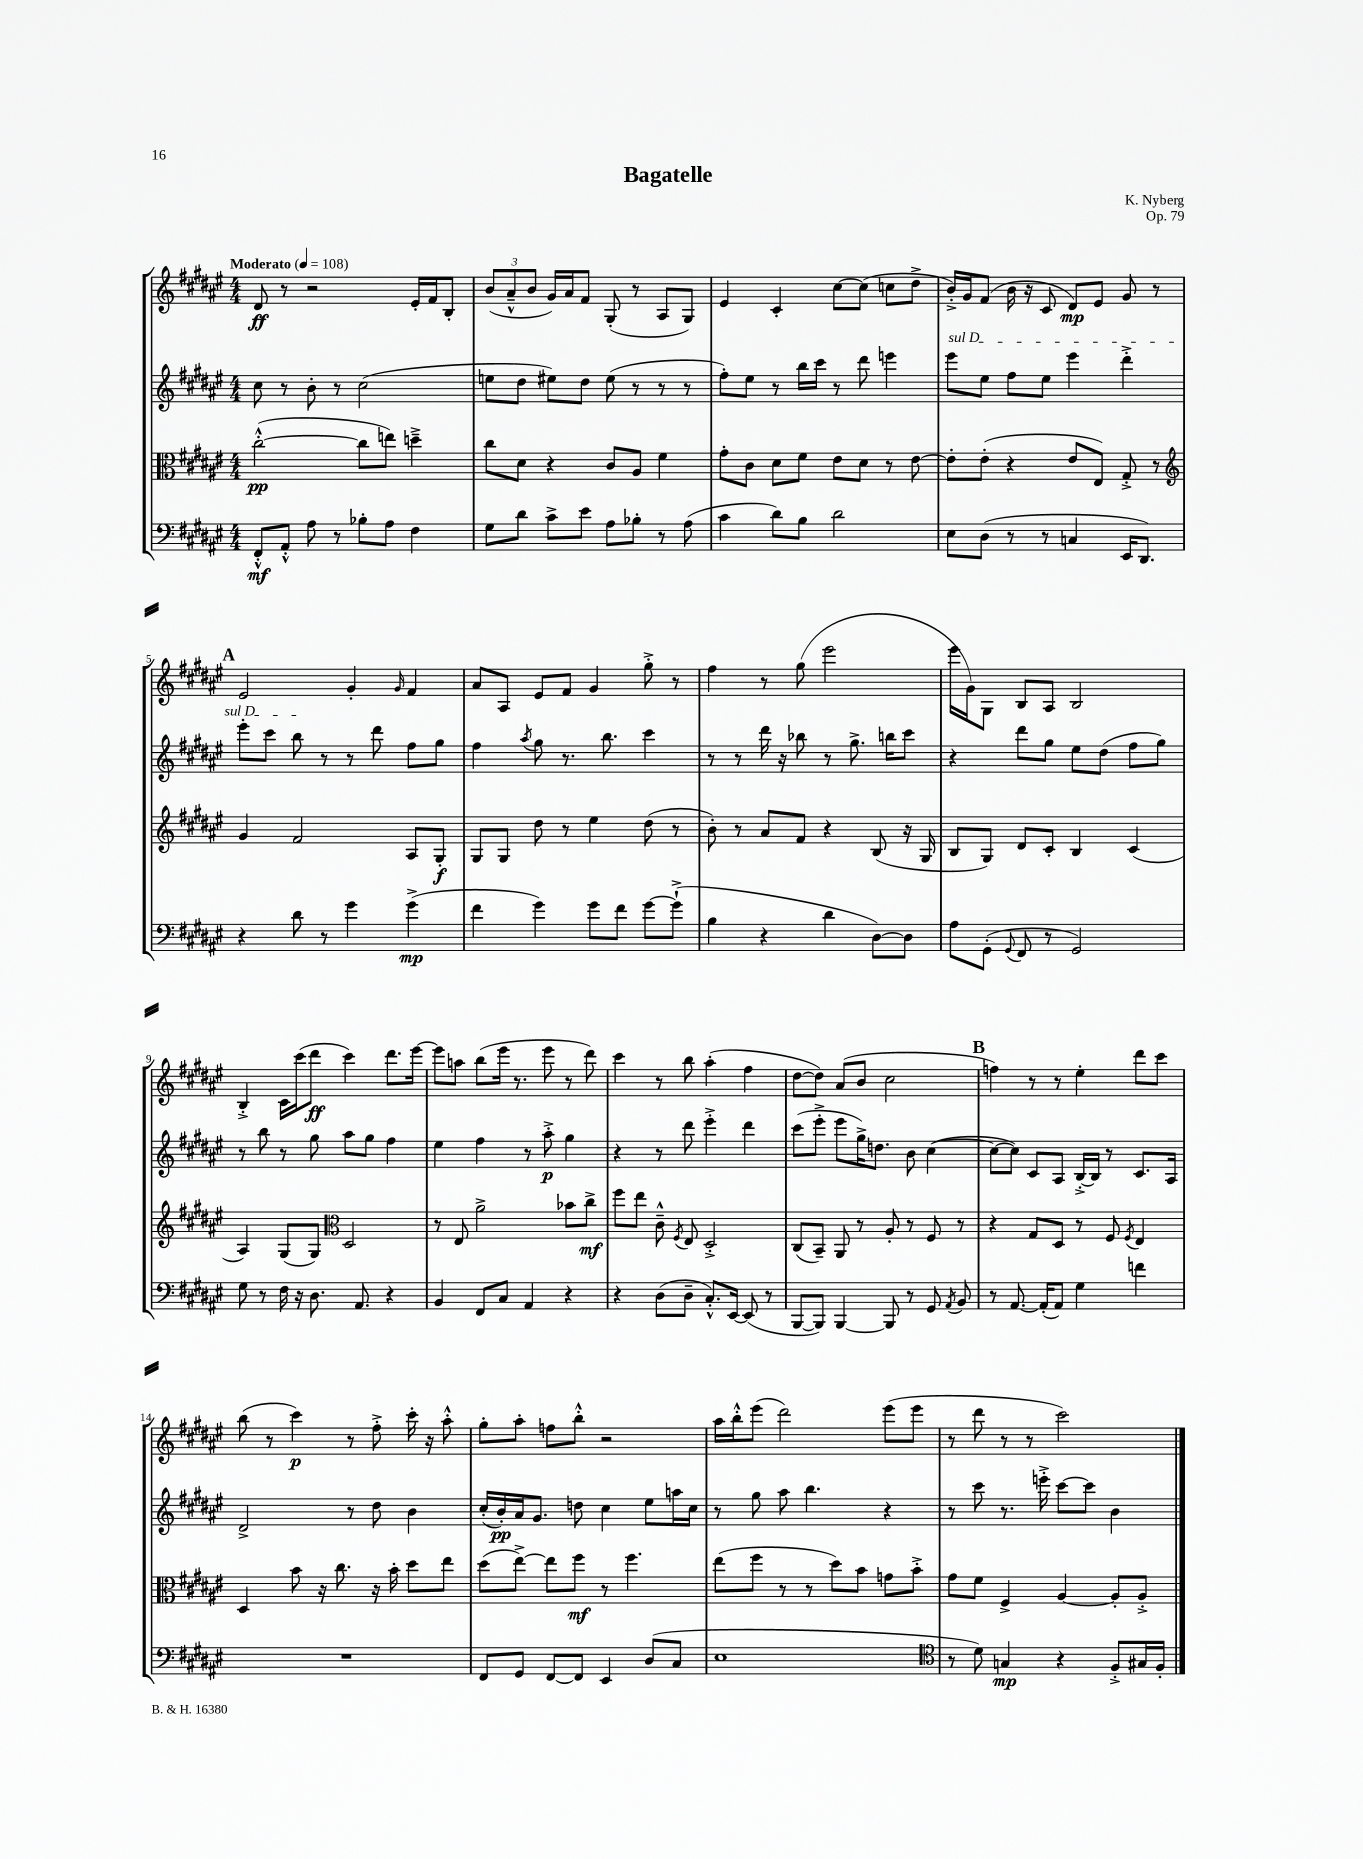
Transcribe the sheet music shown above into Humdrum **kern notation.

**kern	**kern	**kern	**kern
*staff4	*staff3	*staff2	*staff1
*clefF4	*clefC3	*clefG2	*clefG2
*k[f#c#g#d#a#e#]	*k[f#c#g#d#a#e#]	*k[f#c#g#d#a#e#]	*k[f#c#g#d#a#e#]
*M4/4	*M4/4	*M4/4	*M4/4
*MM108	*MM108	*MM108	*MM108
8FF#'^^	([2cc#'^^	8cc#	8d#
8AA#'^^	.	8r	8r
8A#	.	8b'	2r
8r	.	8r	.
8B-'	8cc#]	(2cc#	.
8A#	8ee)	.	.
4F#	4dd~^	.	16e#'
.	.	.	16f#
.	.	.	8B'
=	=	=	=
8G#	8cc#	8ee	(12b
.	.	.	12a#~^^
8d#	8d#	8dd#	.
.	.	.	12b
8c#^	4r	8ee#)	16g#)
.	.	.	16a#
8e#	.	8dd#	8f#
8A#	8c#	(8ee#	(8G#'
8B-'	8A#	8r	8r
8r	4f#	8r	8A#
(8A#	.	8r	8G#)
=	=	=	=
4c#	8g#'	8ff#')	4e#
.	8c#	8ee#	.
8d#)	8d#	8r	4c#'
8B	8f#	16bb	.
.	.	16ccc#	.
2d#	8e#	8r	[8cc#
.	8d#	8ddd#	(8cc#]
.	8r	4eee	8cc
.	[8e#	.	8dd#^
=	=	=	=
8E#	8e#']	8eee#	16b'^)
.	.	.	16g#
(8D#	(8e#'	8ee#	(8f#
8r	4r	8ff#	16b
.	.	.	16r
8r	.	8ee#	8c#
4C	8e#	4eee#	8d#)
.	8E#)	.	8e#
16EE#	8G#'^	4ddd#'^	8g#
8.DD#)	.	.	.
.	8r	.	8r
=	=	=	=
*	*clefG2	*	*
4r	4g#	8eee#'	2e#
.	.	8ccc#	.
8d#	2f#	8bb	.
8r	.	8r	.
4g#	.	8r	4g#'
.	.	8ddd#	.
.	.	.	16qqg#
(4g#^	8A#	8ff#	4f#
.	8G#'	8gg#	.
=	=	=	=
4f#	8G#	4ff#	8a#
.	8G#	.	8A#
.	.	8qaa#	.
4g#)	8dd#	8gg#	8e#
.	8r	8.r	8f#
8g#	4ee#	.	4g#
.	.	8.bb	.
8f#	.	.	.
[8g#	(8dd#	4ccc#	8gg#'^
(8g#`^]	8r	.	8r
=	=	=	=
4B	8b')	8r	4ff#
.	8r	8r	.
4r	8a#	16ddd#	8r
.	.	16r	.
.	8f#	8bb-	(8gg#
4d#	4r	8r	2eee#
.	.	8.gg#^	.
[8D#)	(8B	.	.
.	.	16bb	.
8D#]	16r	8ccc#	.
.	16G#	.	.
=	=	=	=
8A#	8B	4r	16eee#
.	.	.	16g#)
(8GG#'	8G#)	.	8G#
8qqGG#	.	.	.
8FF#	8d#	8ddd#	8B
8r	8c#'	8gg#	8A#
2GG#)	4B	8ee#	2B
.	.	(8dd#	.
.	(4c#	8ff#	.
.	.	8gg#)	.
=	=	=	=
8G#	4A#)	8r	4B'^
8r	.	8bb	.
16F#	(8G#	8r	16c#
16r	.	.	(16ccc#
8.D#	8G#)	8gg#	8ddd#
*	*clefC3	*	*
.	2D#	8aa#	4ccc#)
8.AA#	.	.	.
.	.	8gg#	.
4r	.	4ff#	8.ddd#
.	.	.	[16eee#
=	=	=	=
4BB	8r	4ee#	8eee#]
.	8E#	.	8aa
8FF#	2a#^	4ff#	(8bb
8C#	.	.	16eee#
.	.	.	8.r
4AA#	.	8r	.
.	.	8aa#'^	8eee#
4r	8b-	4gg#	8r
.	8cc#^	.	8ddd#)
=	=	=	=
4r	8ff#	4r	4ccc#
.	8ee#	.	.
(8D#	8c#~^^	8r	8r
.	8qF#	.	.
8D#~	8E#	8ddd#	8bb
8.C#'^^)	2D#'^	4eee#'^	(4aa#'
[16EE#	.	.	.
(8EE#]	.	4ddd#	4ff#
8r	.	.	.
=	=	=	=
[8BBB	(8C#	(8ccc#	[8dd#
8BBB])	8BB~)	8eee#'^	8dd#])
[4BBB	8AA#	8eee#	(8a#
.	8r	16gg#^)	8b
.	.	8.dd	.
8BBB]	8A#'	.	2cc#
8r	8r	8b	.
8GG#	8F#	([4cc#	.
8qAA#	.	.	.
8BB	8r	.	.
=	=	=	=
8r	4r	8cc#_	4ff)
[8.AA#	.	8cc#])	.
.	8G#	8c#	8r
(16AA#']	.	.	.
8AA#)	8D#	8A#	8r
4G#	8r	[16B'^	4ee#'
.	.	16B]	.
.	8F#	8r	.
.	8qF#	.	.
4f	4E#	8.c#	8ddd#
.	.	.	8ccc#
.	.	16A#	.
=	=	=	=
1r	4D#	2d#^	(8bb
.	.	.	8r
.	8b	.	4ccc#)
.	16r	.	.
.	8.cc#	.	.
.	.	8r	8r
.	16r	8dd#	8ff#'^
.	16b'	.	.
.	8dd#	4b	16ccc#'
.	.	.	16r
.	8ee#	.	8aa#'^^
=	=	=	=
8FF#	(8dd#	(16cc#'	8gg#'
.	.	16b')	.
8GG#	[8ee#^)	16a#	8aa#'
.	.	8.g#	.
[8FF#	8ee#]	.	8ff
8FF#]	8ff#	8dd	8bb'^^
4EE#	8r	4cc#	2r
.	4.ff#	.	.
(8D#	.	8ee#	.
8C#	.	16aa	.
.	.	16cc#	.
=	=	=	=
1E#	(8ee#	8r	16aa#
.	.	.	16bb'^^
.	8ff#	8gg#	(8eee#
.	8r	8aa#	2ddd#)
.	8r	4.bb	.
.	8dd#)	.	.
.	8b	.	.
.	8g	4r	(8eee#
.	8b'^	.	8eee#
=	=	=	=
*clefC4	*	*	*
8r	8g#	8r	8r
8d#)	8f#	8ccc#	8ddd#
4G	4F#^	8.r	8r
.	.	.	8r
.	.	16eee'^	.
4r	[4A#	[8ccc#	2ccc#)
.	.	8ccc#]	.
8F#'^	8A#']	4b	.
16G#	8A#'^	.	.
16F#'	.	.	.
==	==	==	==
*-	*-	*-	*-
